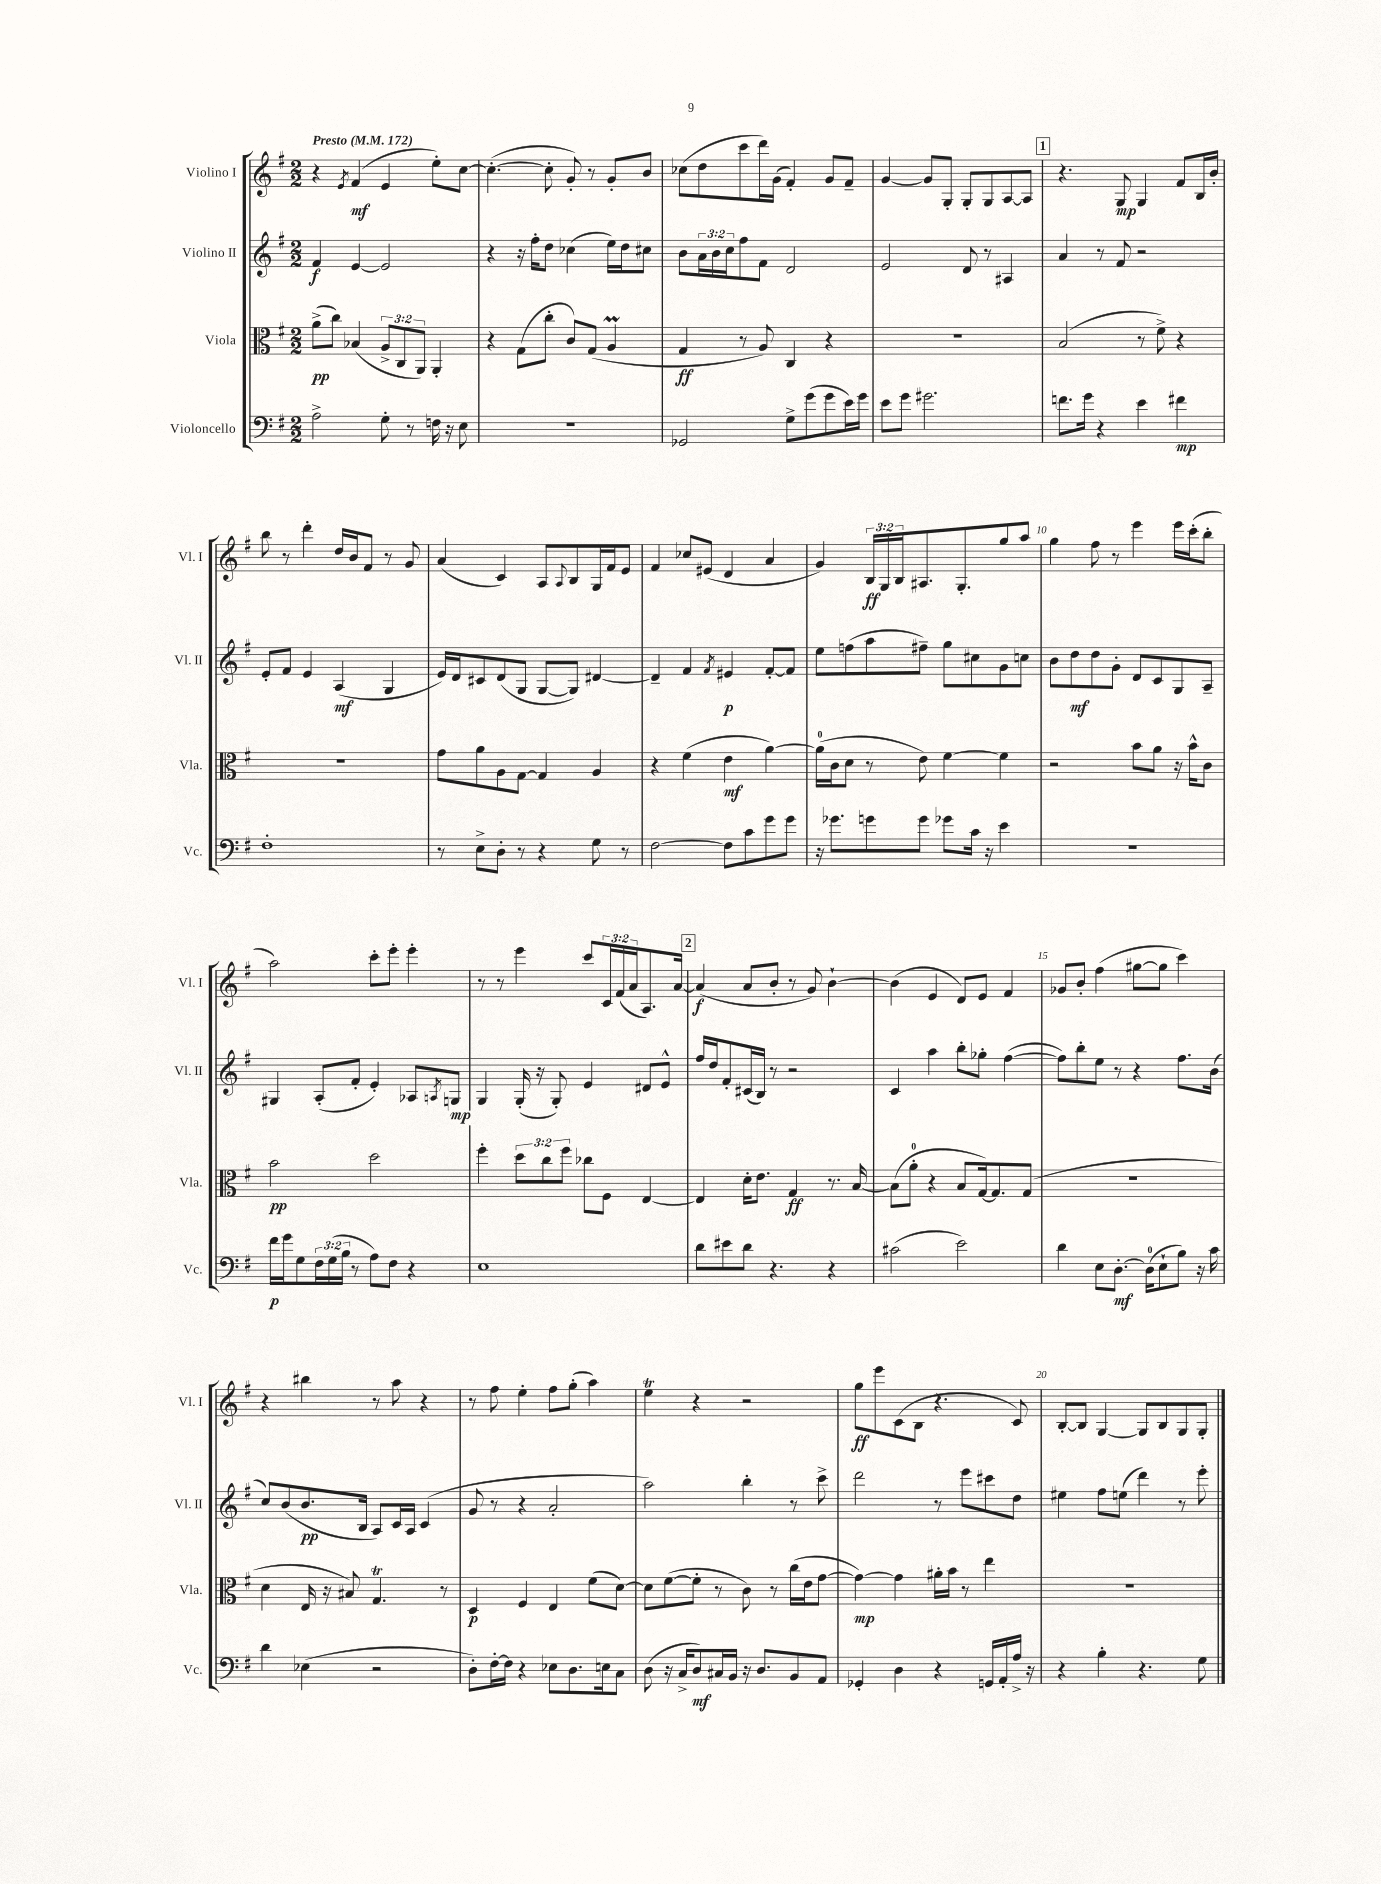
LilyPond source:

<<
\new StaffGroup <<
\new Staff = "s0" \with { instrumentName = "Violino I" shortInstrumentName = "Vl. I" } {
    \clef treble \key g \major \numericTimeSignature \time 2/2 \override Staff.TupletNumber.text = #tuplet-number::calc-fraction-text \tempo "Presto" 4 = 172
    r4 \acciaccatura { e'8 } fis'4\mf( e'4 e''8-.) c''8~ |
    c''4.~-.( c''8-. g'8-.) r8 g'8-. b'8 |
    ces''8( d''8 c'''8 d'''16) g'16( fis'4-.) g'8 fis'8-- |
    g'4~ g'8 g8-. g8-. g8 a8~ a8 |
    \mark \markup { \box "1" } r4. g8\mp g4 fis'8 b16 b'16-. |
    b''8 r8 d'''4-. d''16 b'16 fis'8 r8 g'8 |
    a'4( c'4) a8 \appoggiatura { a8 } b8 g16 fis'16 e'8 |
    fis'4 ces''8 eis'8( d'4 a'4 |
    g'4) \tuplet 3/2 { b16\ff g16 b16 } ais8. g8.-. g''8 a''8 |
    g''4 fis''8 r8 e'''4 e'''16 c'''16-.( b''8-. |
    a''2) c'''8-. e'''8-. e'''4-. |
    r8 r8 e'''4 c'''8 \tuplet 3/2 { c'16 fis'16( a'16 } a8.) a'16~ |
    \mark \markup { \box "2" } a'4\f( a'8 b'8-. r8 g'8) b'4~-! |
    b'4( e'4 d'8) e'8 fis'4 |
    ges'8 b'8-. fis''4( gis''8~ gis''8 c'''4) |
    r4 bis''4 r8 a''8 r4 |
    r8 fis''8 e''4-. fis''8 g''8-.( a''4) |
    e''4\trill r4 r2 |
    g''8\ff e'''8 c'8( b8 r4. c'8) |
    b8~-. b8 g4~ g8 b8 g8 g8-. \bar "|." |
}
\new Staff = "s1" \with { instrumentName = "Violino II" shortInstrumentName = "Vl. II" } {
    \clef treble \key g \major \numericTimeSignature \time 2/2 \override Staff.TupletNumber.text = #tuplet-number::calc-fraction-text
    fis'4\f e'4~ e'2 |
    r4 r16 fis''16-. d''8 ces''4( e''16) d''16 cis''8 |
    b'8 \tuplet 3/2 { a'16 b'16 c''16 } fis''8 fis'8 d'2 |
    e'2 d'8 r8 ais4 |
    \mark \markup { \box "1" } a'4 r8 fis'8 r2 |
    e'8-. fis'8 e'4 a4\mf( g4 |
    e'16) d'16 cis'8 d'8( g8 g8~ g8) dis'4~ |
    dis'4-- fis'4 \acciaccatura { fis'8 } eis'4\p fis'8~-. fis'8 |
    e''8 f''8( a''8 fis''8--) g''8 cis''8 g'8 c''8 |
    b'8 d''8\mf d''8 g'8-. d'8 c'8 g8 a8-- |
    gis4 a8-.( fis'8-. e'4-.) aes8 \acciaccatura { a8 } g8\mp |
    g4 g16-.( r16 g8-.) e'4 dis'8 e'8-^ |
    \mark \markup { \box "2" } fis''16 d''16 fis'8-. cis'16( b16) r8 r2 |
    c'4 a''4 b''8-. ges''8-. fis''4~( |
    fis''8) b''8-. e''8 r8 r4 fis''8. b'16( |
    c''8) b'8( b'8.\pp b16 a8) c'16 a16 c'4( |
    g'8 r8 r4 a'2-. |
    a''2) b''4-. r8 c'''8-> |
    d'''2 r8 e'''8 cis'''8 d''8 |
    eis''4 fis''8 e''8( d'''4) r8 e'''8-. \bar "|." |
}
\new Staff = "s2" \with { instrumentName = "Viola" shortInstrumentName = "Vla." } {
    \clef alto \key g \major \numericTimeSignature \time 2/2 \override Staff.TupletNumber.text = #tuplet-number::calc-fraction-text
    a'8->\pp( c''8) bes4( \tuplet 3/2 { a8-> c8 a,8) } a,4-. |
    r4 g8( c''8-. c'8) g8( a4\prall |
    g4\ff r8 a8) c4 r4 |
    R1 |
    \mark \markup { \box "1" } b2( r8 fis'8->) r4 |
    R1 |
    g'8 a'8 a8 g8~ g4 a4 |
    r4 fis'4( e'4\mf a'4~) |
    a'16-0( c'16 d'8 r8 e'8) fis'4~ fis'4 |
    r2 b'8 a'8 r16 b'16-^ c'8 |
    b'2\pp d''2 |
    fis''4-. \tuplet 3/2 { d''8 c''8 fis''8 } ces''8 fis8 e4~ |
    \mark \markup { \box "2" } e4 d'16-. e'8. g4\ff r8. b16~ |
    b8( a'8-0-. r4 b8 g16~) g8. g8( |
    r1 |
    d'4 e16 r16 bis8) g4.\trill r8 |
    d4\p fis4 e4 fis'8( d'8~) |
    d'8 fis'8~( fis'8-. r8 c'8) r8 c''16( e'16 g'8~ |
    g'4~\mp) g'4 ais'16-. b'16 r8 e''4 |
    r1 \bar "|." |
}
\new Staff = "s3" \with { instrumentName = "Violoncello" shortInstrumentName = "Vc." } {
    \clef bass \key g \major \numericTimeSignature \time 2/2 \override Staff.TupletNumber.text = #tuplet-number::calc-fraction-text
    a2-> g8-. r8 f16 r16 e8 |
    R1 |
    ges,2 g8-> g'8( g'8 e'16) g'16 |
    e'8 g'8 gis'2. |
    \mark \markup { \box "1" } f'8. g'16 r4 e'4 fis'4\mp |
    fis1-. |
    r8 e8-> d8-. r8 r4 g8 r8 |
    fis2~ fis8 c'8 g'8 g'8 |
    r16 ges'8. g'8 g'8 ges'8 c'16 r16 e'4 |
    r1 |
    fis'16\p g'16 g8 \tuplet 3/2 { fis16 g16( b16 } r8 a8) fis8 r4 |
    e1 |
    \mark \markup { \box "2" } d'8 eis'8 d'8 r4. r4 |
    cis'2( e'2) |
    d'4 e8 d8.~-.\mf d16-0( e8-! b8) r16 c'16 |
    d'4 ees4( r2 |
    d8-.) fis16~-. fis16 r4 ees8 d8. e16 c8 |
    d8( r16 c16-> d8\mf) cis16 b,16 r16 d8. b,8 a,8 |
    ges,4-. d4 r4 g,16 a,16-. a16-> r16 |
    r4 b4-. r4. g8 \bar "|." |
}
>>
>>
\layout { \context { \Score \override BarNumber.break-visibility = ##(#f #t #t) barNumberVisibility = #(every-nth-bar-number-visible 5) } }
